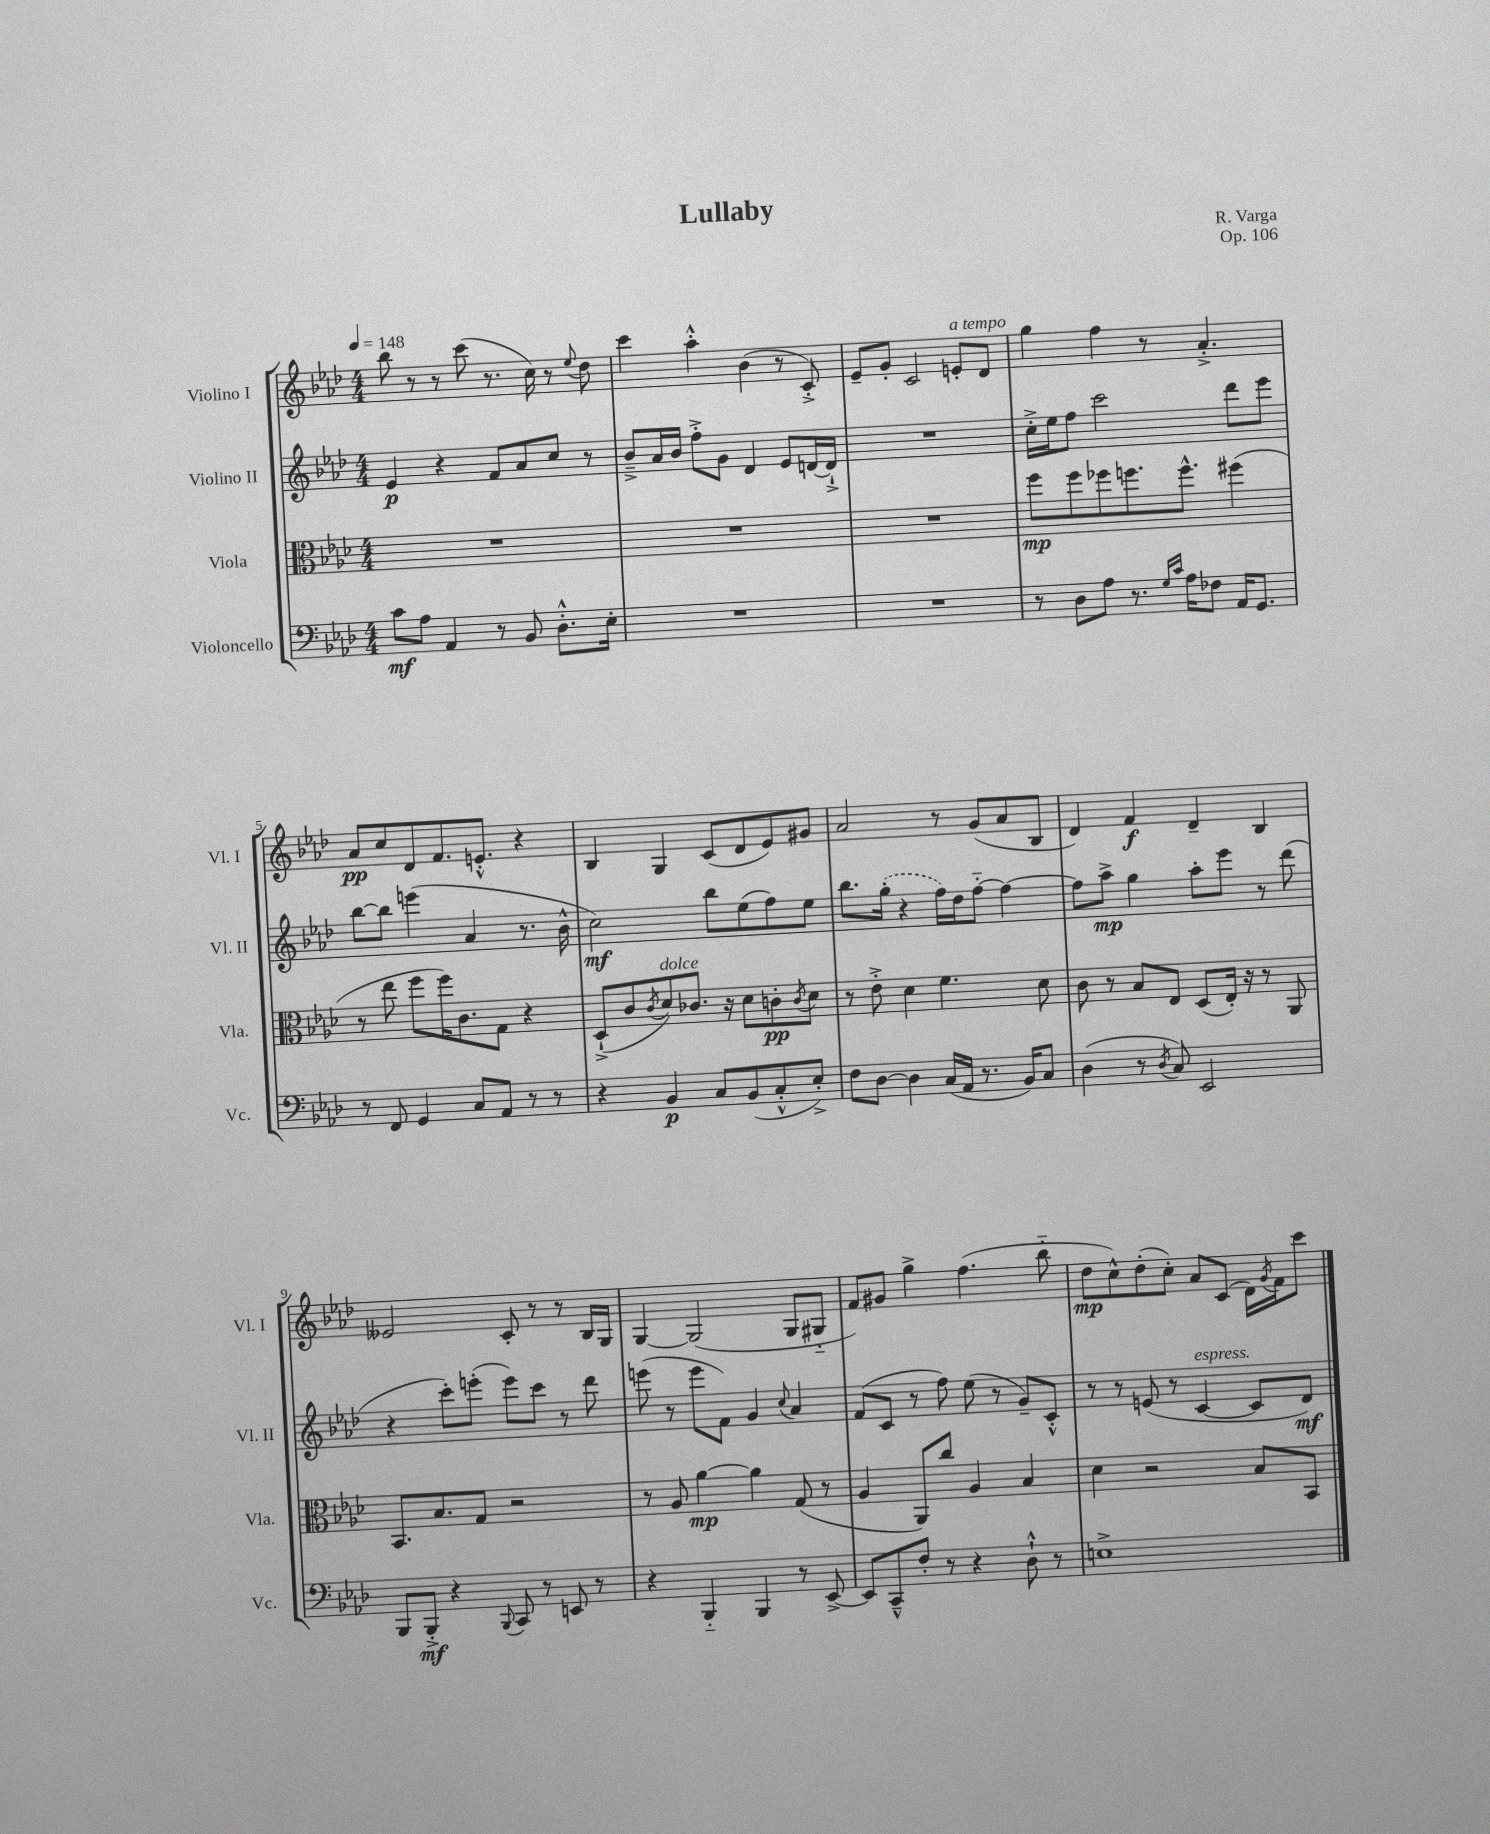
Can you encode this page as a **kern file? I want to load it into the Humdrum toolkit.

**kern	**dynam	**kern	**dynam	**kern	**dynam	**kern	**dynam
*part4	*part4	*part3	*part3	*part2	*part2	*part1	*part1
*staff4	*staff4	*staff3	*staff3	*staff2	*staff2	*staff1	*staff1
*I"Violoncello	*	*I"Viola	*	*I"Violino II	*	*I"Violino I	*
*I'Vc.	*	*I'Vla.	*	*I'Vl. II	*	*I'Vl. I	*
*clefF4	*	*clefC3	*	*clefG2	*	*clefG2	*
*k[b-e-a-d-]	*	*k[b-e-a-d-]	*	*k[b-e-a-d-]	*	*k[b-e-a-d-]	*
*M4/4	*	*M4/4	*	*M4/4	*	*M4/4	*
*MM148	*	*MM148	*	*MM148	*	*MM148	*
=1	=1	=1	=1	=1	=1	=1	=1
8c\L	mf	1r	.	4e-/	p	8bb-\	.
8A-\J	.	.	.	.	.	8r	.
4AA-/	.	.	.	4r	.	8r	.
.	.	.	.	.	.	(8ccc\	.
8r	.	.	.	8f/L	.	8.r	.
8BB-/	.	.	.	8a-/	.	.	.
.	.	.	.	.	.	16cc\)	.
8.D-'^^\L	.	.	.	8cc/J	.	8r	.
.	.	.	.	.	.	8qqee-/	.
.	.	.	.	8r	.	8dd-\	.
16E-'\Jk	.	.	.	.	.	.	.
=2	=2	=2	=2	=2	=2	=2	=2
1r	.	1r	.	8b-~^/L	.	4ccc\	.
.	.	.	.	16a-/L	.	.	.
.	.	.	.	16b-/JJ	.	.	.
.	.	.	.	8ff'^\L	.	4aa-'^^\	.
.	.	.	.	8g\J	.	.	.
.	.	.	.	4d-/	.	(4b-\	.
.	.	.	.	8e-/L	.	8r	.
.	.	.	.	[16dn/L	.	8c'^/)	.
.	.	.	.	16d`^/JJ]	.	.	.
=3	=3	=3	=3	=3	=3	=3	=3
1r	.	1r	.	1r	.	8e-~/L	.
.	.	.	.	.	.	8g'/J	.
.	.	.	.	.	.	2c/	.
!	!	!	!	!	!	!LO:TX:a:i:t=a tempo	!
.	.	.	.	.	.	8en'/L	.
.	.	.	.	.	.	8d-/J	.
=4	=4	=4	=4	=4	=4	=4	=4
8r	.	8ff\L	mp	16cc'^\LL	.	4gg\	.
.	.	.	.	16ee-\J	.	.	.
8D-\L	.	8ff\	.	8ff\J	.	.	.
8A-\J	.	8ff-X\	.	2ccc\	.	4ff\	.
8.r	.	8.ffn\	.	.	.	.	.
.	.	.	.	.	.	8r	.
16qqG/LL	.	.	.	.	.	.	.
16qqc/JJ	.	.	.	.	.	.	.
16A-\KL	.	8.ff^^\J	.	.	.	.	.
8F-X\J	.	.	.	.	.	4.a-'^/	.
16AA-/KL	.	(4ff#X\	.	8ddd-\L	.	.	.
8.GG/J	.	.	.	.	.	.	.
.	.	.	.	8eee-\J	.	.	.
!!LO:LB:g=z
=5	=5	=5	=5	=5	=5	=5	=5
8r	.	8r	.	[8bb-\L	.	8a-/L	pp
8FF/	.	8ee-\	.	8bb-\J]	.	8cc/	.
4GG/	.	8ff\L	.	(4eeen\	.	8d-/	.
.	.	16ff\K)	.	.	.	8.f/	.
.	.	8.c\	.	.	.	.	.
8C/L	.	.	.	4a-/	.	.	.
.	.	.	.	.	.	8.en'^^/J	.
8AA-/J	.	8G\J	.	.	.	.	.
8r	.	4r	.	8.r	.	4r	.
8r	.	.	.	.	.	.	.
.	.	.	.	16b-^^\	.	.	.
=6	=6	=6	=6	=6	=6	=6	=6
4r	.	(8D-`^/L	.	2cc\)	mf	4B-/	.
.	.	8c/	.	.	.	.	.
.	.	8qc/	.	.	.	.	.
!	!	!LO:TX:a:i:t=dolce	!	!	!	!	!
4BB-/	p	8d-/)	.	.	.	4G/	.
.	.	8.c-X/J	.	.	.	.	.
8C/L	.	.	.	8bb-\L	.	(8c/L	.
.	.	16r	.	.	.	.	.
(8BB-/	.	8d-\L	.	(8ee-\	.	8d-/	.
8C'^^/	.	8cn'\	pp	8ff\)	.	8e-/)	.
.	.	8qc/	.	.	.	.	.
8E-'^/J)	.	8d-\J	.	8ee-\J	.	8g#X/J	.
=7	=7	=7	=7	=7	=7	=7	=7
8F\L	.	8r	.	8.bb-\L	.	2a-/	.
[8D-\J	.	8e-'^\	.	.	.	.	.
.	.	.	.	(16gg'\Jk	.	.	.
4D-\]	.	4d-\	.	4r	.	.	.
(16C/LL	.	4.f\	.	16ff\LL)	.	8r	.
16AA-/JJ	.	.	.	16dd-\J	.	.	.
8.r	.	.	.	[8ff\J	.	(8g/L	.
.	.	.	.	4ff\_	.	8a-/	.
16BB-/KL)	.	.	.	.	.	.	.
8C/J	.	8d-\	.	.	.	8B-/J	.
=8	=8	=8	=8	=8	=8	=8	=8
(4D-\	.	8c\	.	8ff\L]	.	4d-/)	.
.	.	8r	.	8aa-^\J	mp	.	.
8r	.	8B-/L	.	4gg\	.	4f/	f
8qD-/	.	.	.	.	.	.	.
8C/)	.	8E-/J	.	.	.	.	.
2EE-/	.	(8D-/L	.	8aa-'\L	.	4d-~/	.
.	.	16E-'/Jk)	.	8eee-\J	.	.	.
.	.	16r	.	.	.	.	.
.	.	8r	.	8r	.	4B-/	.
.	.	8AA-/	.	(8ddd-\	.	.	.
!!LO:LB:g=z
=9	=9	=9	=9	=9	=9	=9	=9
8BBB-/L	.	8.BB-/L	.	4r	.	2e--X/	.
8BBB-'^/J	mf	.	.	.	.	.	.
.	.	8.B-/	.	.	.	.	.
4r	.	.	.	8ccc'\L)	.	.	.
.	.	8G/J	.	(8eeen'\J	.	.	.
8qqBBB-/	.	.	.	.	.	.	.
8CC/	.	2r	.	8eee\L)	.	8c'/	.
8r	.	.	.	8ccc\J	.	8r	.
8EEn/	.	.	.	8r	.	8r	.
8r	.	.	.	8ddd-\	.	16B-/LL	.
.	.	.	.	.	.	16G/JJ	.
=10	=10	=10	=10	=10	=10	=10	=10
4r	.	8r	.	(8eeen\	.	[4G/	.
.	.	8A-/	.	8r	.	.	.
4BBB-/	.	[4a-\	mp	8eee\L	.	(2G/]	.
.	.	.	.	8f\J)	.	.	.
4BBB-/	.	4a-\]	.	4g/	.	.	.
.	.	.	.	8qqcc/	.	.	.
8r	.	(8G/	.	4a-/	.	8G/L	.
[8EE-^/	.	8r	.	.	.	8G#X/J	.
=11	=11	=11	=11	=11	=11	=11	=11
8EE-/L]	.	4A-/	.	(8f/L	.	8f/L)	.
8CC~^^/	.	.	.	8c/J	.	8g#X/J	.
8F'/J	.	8AA-/L)	.	8r	.	4gg^\	.
8r	.	8cc/J	.	8ff\)	.	.	.
4r	.	4A-/	.	(8ee-\	.	(4.ff\	.
.	.	.	.	8r	.	.	.
8D-`^^\	.	4B-/	.	8g~/L)	.	.	.
8r	.	.	.	8c'^^/J	.	8bb-\	.
=12	=12	=12	=12	=12	=12	=12	=12
1En^	.	4d-\	.	8r	.	8dd-\L	mp
.	.	.	.	8r	.	8cc^^\)	.
.	.	2r	.	(8en/	.	(8dd-'\	.
.	.	.	.	8r	.	8cc'\J)	.
!	!	!	!	!LO:TX:a:i:t=espress.	!	!	!
.	.	.	.	[4c/	.	8a-/L	.
.	.	.	.	.	.	(8c/J	.
.	.	8B-/L	.	8c/L]	.	16d-\LL)	.
.	.	.	.	.	.	8qg/	.
.	.	.	.	.	.	16f\J	.
.	.	8BB-/J	.	8d-/J)	mf	8ccc\J	.
==	==	==	==	==	==	==	==
*-	*-	*-	*-	*-	*-	*-	*-
